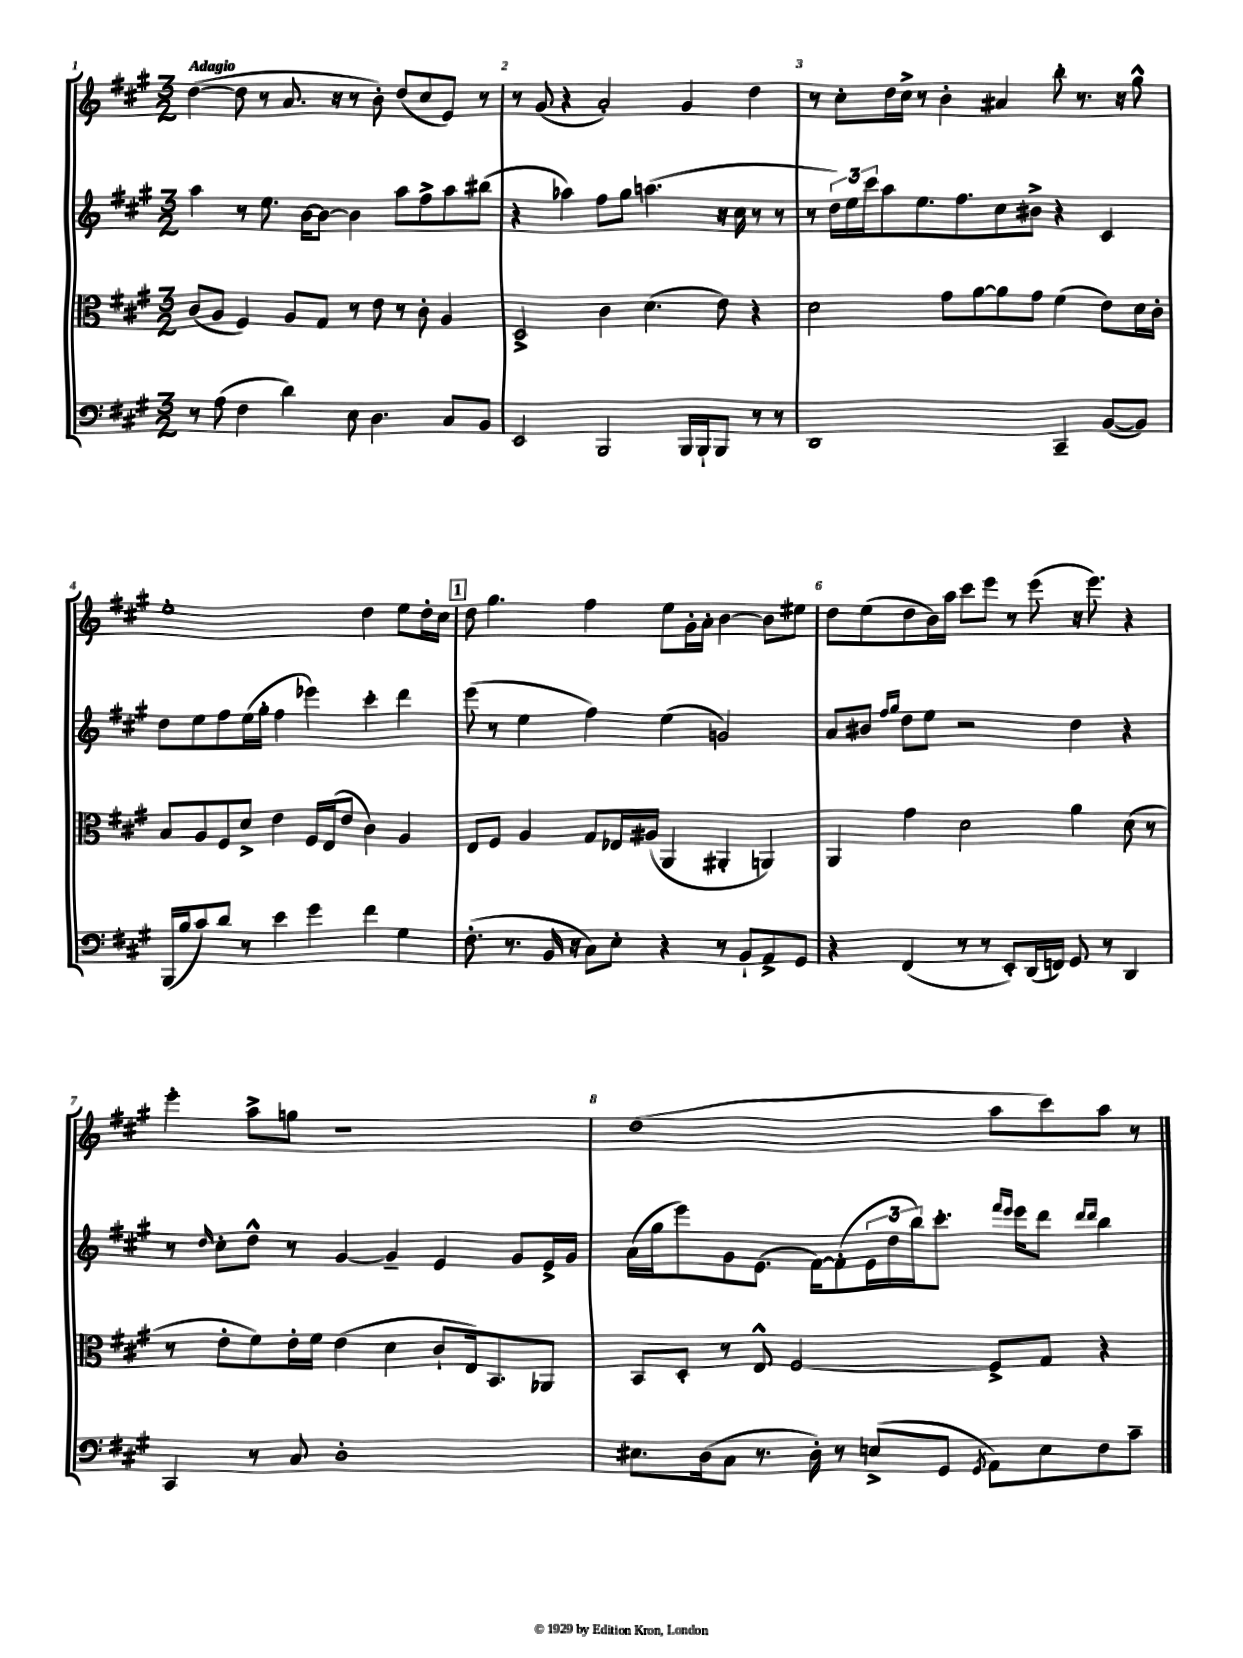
<<
\new StaffGroup <<
\new Staff = "s0" {
    \clef treble \key a \major \numericTimeSignature \time 3/2 \tempo "Adagio"
    d''4~( d''8 r8 a'8. r16 r8 b'8-.) d''8( cis''8 e'8) r8 |
    r8 gis'8( r4 a'2-.) gis'4 d''4 |
    r8 cis''8-. d''16 cis''16-> r8 b'4-. ais'4 b''8-. r8. r16 gis''8-^ |
    e''1-. d''4 e''8 d''16-. cis''16 |
    \mark \markup { \box "1" } d''8 gis''4. fis''4 e''8 gis'16-. a'16-. b'4~ b'8 eis''8 |
    d''8 e''8( d''8 b'16) a''16 cis'''8 e'''8 r8 e'''8( r16 e'''8.) r4 |
    e'''4-. a''8-> g''8 r1 |
    d''1( a''8 cis'''8) a''8 r8 \bar "|." |
}
\new Staff = "s1" {
    \clef treble \key a \major \numericTimeSignature \time 3/2
    a''4 r8 e''8. b'16~ b'8~ b'4 a''8 fis''8-> a''8 bis''8( |
    r4 aes''4) fis''8 gis''8 a''4.( r16 cis''16 r8 r8 |
    r8 \tuplet 3/2 { d''16) e''16 cis'''16 } a''8 e''8. fis''8. cis''8 bis'8-> r4 cis'4 |
    d''8 e''8 fis''8 e''16( gis''16-. fis''4 ees'''4) cis'''4-. d'''4 |
    \mark \markup { \box "1" } e'''8( r8 e''4 fis''4) e''4( g'2) |
    a'8 bis'8 \grace { fis''16 gis''16 } d''8 e''8 r2 d''4 r4 |
    r8 \grace { d''16 } cis''8-. d''8-^ r8 gis'4~ gis'4-- e'4 gis'8 e'16-> gis'16 |
    a'16( gis''16 e'''8) gis'8 e'8.( fis'16~) fis'8-.( \tuplet 3/2 { e'16 d''16 b''16) } cis'''8.-. \grace { fis'''16 e'''16 } e'''16 d'''8 \grace { d'''16 d'''16 } b''4 \bar "|." |
}
\new Staff = "s2" {
    \clef alto \key a \major \numericTimeSignature \time 3/2
    cis'8( a8 fis4) a8 gis8 r8 e'8 r8 cis'8-. a4 |
    d2-> cis'4 d'4.( e'8) r4 |
    d'2 gis'8 a'8~ a'8 gis'8 fis'4( e'8) d'16 cis'16-. |
    b8 a8 fis8 d'8-> e'4 fis16 e16( e'8 cis'4) a4 |
    \mark \markup { \box "1" } e8 fis8 a4 gis8 ees16 ais16( a,4 ais,4-. a,4) |
    a,4 gis'4 d'2 a'4 d'8( r8 |
    r8 e'8-. fis'8) e'16-. fis'16 e'4( d'4 cis'8-! e16) b,8. aes,8 |
    b,8 d8-. r8 e8-^ fis2~ fis8-> gis8 r4 \bar "|." |
}
\new Staff = "s3" {
    \clef bass \key a \major \numericTimeSignature \time 3/2
    r8 a8( fis4 d'4) e8 d4. cis8 b,8 |
    e,2 b,,2 b,,16 b,,16-! b,,8 r8 r8 |
    d,1 cis,4-- b,8~( b,8) |
    b,,16( b16 cis'8) d'8 r8 e'4 gis'4 fis'4 gis4 |
    \mark \markup { \box "1" } fis8.-.( r8. b,16 r16 cis8) e8-. r4 r8 b,8-! a,8-> gis,8 |
    r4 fis,4( r8 r8 e,8-.) d,16( f,16) gis,8 r8 d,4 |
    cis,4 r8 cis8 d1-. |
    eis8. d16( cis8 r8. d16-.) r8 e8->( gis,8 \acciaccatura { gis,8 } a,8) e8 fis8 cis'8-- \bar "|." |
}
>>
>>
\layout { \context { \Score \override BarNumber.break-visibility = ##(#f #t #t) barNumberVisibility = #all-bar-numbers-visible } }
